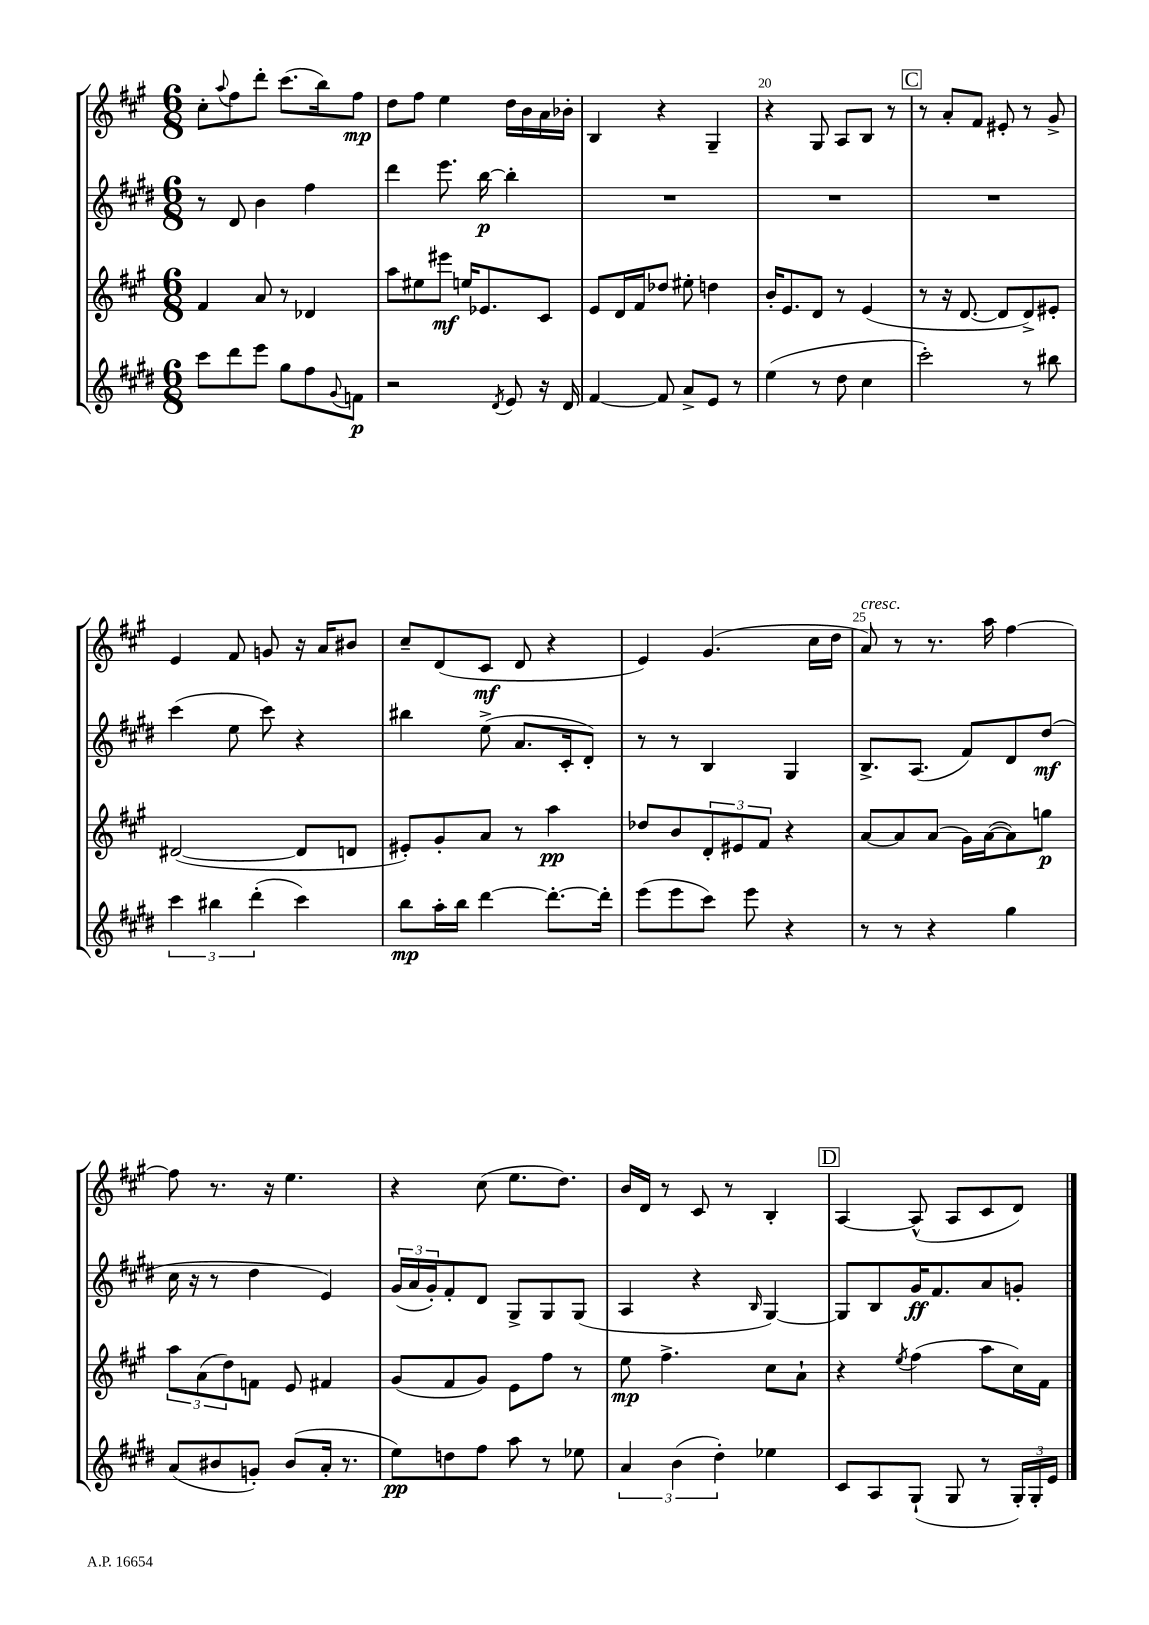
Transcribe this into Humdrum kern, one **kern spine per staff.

**kern	**dynam	**kern	**dynam	**kern	**dynam	**kern	**dynam
*part4	*part4	*part3	*part3	*part2	*part2	*part1	*part1
*staff4	*staff4	*staff3	*staff3	*staff2	*staff2	*staff1	*staff1
*clefG2	*	*clefG2	*	*clefG2	*	*clefG2	*
*k[f#c#g#d#]	*	*k[f#c#g#]	*	*k[f#c#g#d#]	*	*k[f#c#g#]	*
*M6/8	*	*M6/8	*	*M6/8	*	*M6/8	*
=17	=17	=17	=17	=17	=17	=17	=17
8ccc#\L	.	4f#/	.	8r	.	8cc#'\L	.
.	.	.	.	.	.	8qqaa/	.
8ddd#\	.	.	.	8d#/	.	8ff#\	.
8eee\J	.	8a/	.	4b\	.	8ddd'\J	.
8gg#\L	.	8r	.	.	.	(8.ccc#\L	.
8ff#\	.	4d-X/	.	4ff#\	.	.	.
.	.	.	.	.	.	16bb\k)	.
8qqg#/	.	.	.	.	.	.	.
8fn\J	p	.	.	.	.	8ff#\J	mp
=18	=18	=18	=18	=18	=18	=18	=18
2r	.	8aa\L	.	4ddd#\	.	8dd\L	.
.	.	8ee#X\	.	.	.	8ff#\J	.
.	.	8eee#X\J	mf	8.eee\	.	4ee\	.
.	.	16een/KL	.	.	.	.	.
.	.	8.e-X/	.	[16bb\	p	.	.
8qd#/	.	.	.	.	.	.	.
8e/	.	.	.	4bb'\]	.	16dd\LL	.
.	.	.	.	.	.	16b\	.
16r	.	8c#/J	.	.	.	16a\	.
16d#/	.	.	.	.	.	16b-X'\JJ	.
=19	=19	=19	=19	=19	=19	=19	=19
[4f#/	.	8e/L	.	2.r	.	4B/	.
.	.	16d/L	.	.	.	.	.
.	.	16f#/J	.	.	.	.	.
8f#/]	.	8dd-X/J	.	.	.	4r	.
8a^/L	.	8ee#X'\	.	.	.	.	.
8e/J	.	4ddn\	.	.	.	4G#~/	.
8r	.	.	.	.	.	.	.
=20	=20	=20	=20	=20	=20	=20	=20
(4ee\	.	16b'/KL	.	2.r	.	4r	.
.	.	8.e/	.	.	.	.	.
8r	.	8d/J	.	.	.	8G#/	.
8dd#\	.	8r	.	.	.	8A/L	.
4cc#\	.	(4e/	.	.	.	8B/J	.
.	.	.	.	.	.	8r	.
!!LO:REH:place=s1:t=C
=21	=21	=21	=21	=21	=21	=21	=21
2ccc#'\)	.	8r	.	2.r	.	8r	.
.	.	16r	.	.	.	8a'/L	.
.	.	[8.d/	.	.	.	.	.
.	.	.	.	.	.	8f#/J	.
.	.	8d/L]	.	.	.	8e#X'/	.
8r	.	8d^/)	.	.	.	8r	.
8bb#X\	.	8e#X'/J	.	.	.	8g#^/	.
!!LO:LB:g=z
=22	=22	=22	=22	=22	=22	=22	=22
6ccc#\	.	([2d#X/	.	(4ccc#\	.	4e/	.
6bb#X\	.	.	.	.	.	.	.
.	.	.	.	8ee\	.	8f#/	.
(6ddd#'\	.	.	.	.	.	.	.
.	.	.	.	8ccc#\)	.	8gn/	.
4ccc#\)	.	8d#/L]	.	4r	.	16r	.
.	.	.	.	.	.	16a/KL	.
.	.	8dn/J	.	.	.	8b#X/J	.
=23	=23	=23	=23	=23	=23	=23	=23
8bb\L	mp	8e#X'/L)	.	4bb#X\	.	8cc#~/L	.
16aa'\L	.	8g#'/	.	.	.	(8d/	.
16bb\JJ	.	.	.	.	.	.	.
[4ddd#\	.	8a/J	.	(8ee^\	.	8c#/J	mf
.	.	8r	.	8.a/L	.	8d/	.
8.ddd#'\L_	.	4aa\	pp	.	.	4r	.
.	.	.	.	16c#'/k	.	.	.
.	.	.	.	8d#'/J)	.	.	.
16ddd#'\Jk]	.	.	.	.	.	.	.
=24	=24	=24	=24	=24	=24	=24	=24
(8eee\L	.	8dd-X/L	.	8r	.	4e/)	.
8eee\	.	8b/	.	8r	.	.	.
8ccc#\J)	.	12d'/	.	4B/	.	(4.g#/	.
.	.	12e#X/	.	.	.	.	.
8eee\	.	.	.	.	.	.	.
.	.	12f#/J	.	.	.	.	.
4r	.	4r	.	4G#/	.	.	.
.	.	.	.	.	.	16cc#\LL	.
.	.	.	.	.	.	16dd\JJ	.
=25	=25	=25	=25	=25	=25	=25	=25
!	!	!	!	!	!	!LO:TX:a:i:t=cresc.	!
8r	.	[8a/L	.	8.B^/L	.	8a/)	.
8r	.	8a/]	.	.	.	8r	.
.	.	.	.	(8.A/J	.	.	.
4r	.	(8a/J	.	.	.	8.r	.
.	.	16g#\LL)	.	8f#/L)	.	.	.
.	.	([16a\J	.	.	.	16aa\	.
4gg#\	.	8a\])	.	8d#/	.	[4ff#\	.
.	.	8ggn\J	p	(8dd#/J	mf	.	.
!!LO:LB:g=z
=26	=26	=26	=26	=26	=26	=26	=26
(8a/L	.	12aa\L	.	16cc#\	.	8ff#\]	.
.	.	.	.	16r	.	.	.
.	.	(12a\	.	.	.	.	.
8b#X/	.	.	.	8r	.	8.r	.
.	.	12dd\)	.	.	.	.	.
8gn'/J)	.	8fn\J	.	4dd#\	.	.	.
.	.	.	.	.	.	16r	.
(8b#/L	.	8e/	.	.	.	4.ee\	.
16a'/Jk	.	4f#X/	.	4e/)	.	.	.
8.r	.	.	.	.	.	.	.
=27	=27	=27	=27	=27	=27	=27	=27
8ee\L)	pp	(8g#/L	.	(24g#/LL	.	4r	.
.	.	.	.	24a/	.	.	.
.	.	.	.	24g#'/J)	.	.	.
8ddn\	.	8f#/	.	8f#'/	.	.	.
8ff#\J	.	8g#/J)	.	8d#/J	.	(8cc#\	.
8aa\	.	8e\L	.	8G#^/L	.	8.ee\L	.
8r	.	8ff#\J	.	8G#/	.	.	.
.	.	.	.	.	.	8.dd\J)	.
8ee-X\	.	8r	.	(8G#/J	.	.	.
=28	=28	=28	=28	=28	=28	=28	=28
6a/	.	8ee\	mp	4A/	.	16b/LL	.
.	.	.	.	.	.	16d/JJ	.
.	.	4.ff#^\	.	.	.	8r	.
(6b\	.	.	.	.	.	.	.
.	.	.	.	4r	.	8c#/	.
6dd#'\)	.	.	.	.	.	.	.
.	.	.	.	.	.	8r	.
.	.	.	.	16qqB/	.	.	.
4ee-X\	.	8cc#\L	.	[4G#/)	.	4B'/	.
.	.	8a`\J	.	.	.	.	.
!!LO:REH:place=s1:t=D
=29	=29	=29	=29	=29	=29	=29	=29
8c#/L	.	4r	.	8G#/L]	.	[4A/	.
8A/	.	.	.	8B/	.	.	.
.	.	8qee/	.	.	.	.	.
(8G#`/J	.	(4ff#\	.	16g#/K	ff	(8A^^/]	.
.	.	.	.	8.f#/	.	.	.
8G#/	.	.	.	.	.	8A/L	.
8r	.	8aa\L	.	8a/	.	8c#/	.
24G#'/LL)	.	16cc#\L)	.	8gn'/J	.	8d/J)	.
24G#'/	.	.	.	.	.	.	.
.	.	16f#\JJ	.	.	.	.	.
24e/JJ	.	.	.	.	.	.	.
==	==	==	==	==	==	==	==
*-	*-	*-	*-	*-	*-	*-	*-
